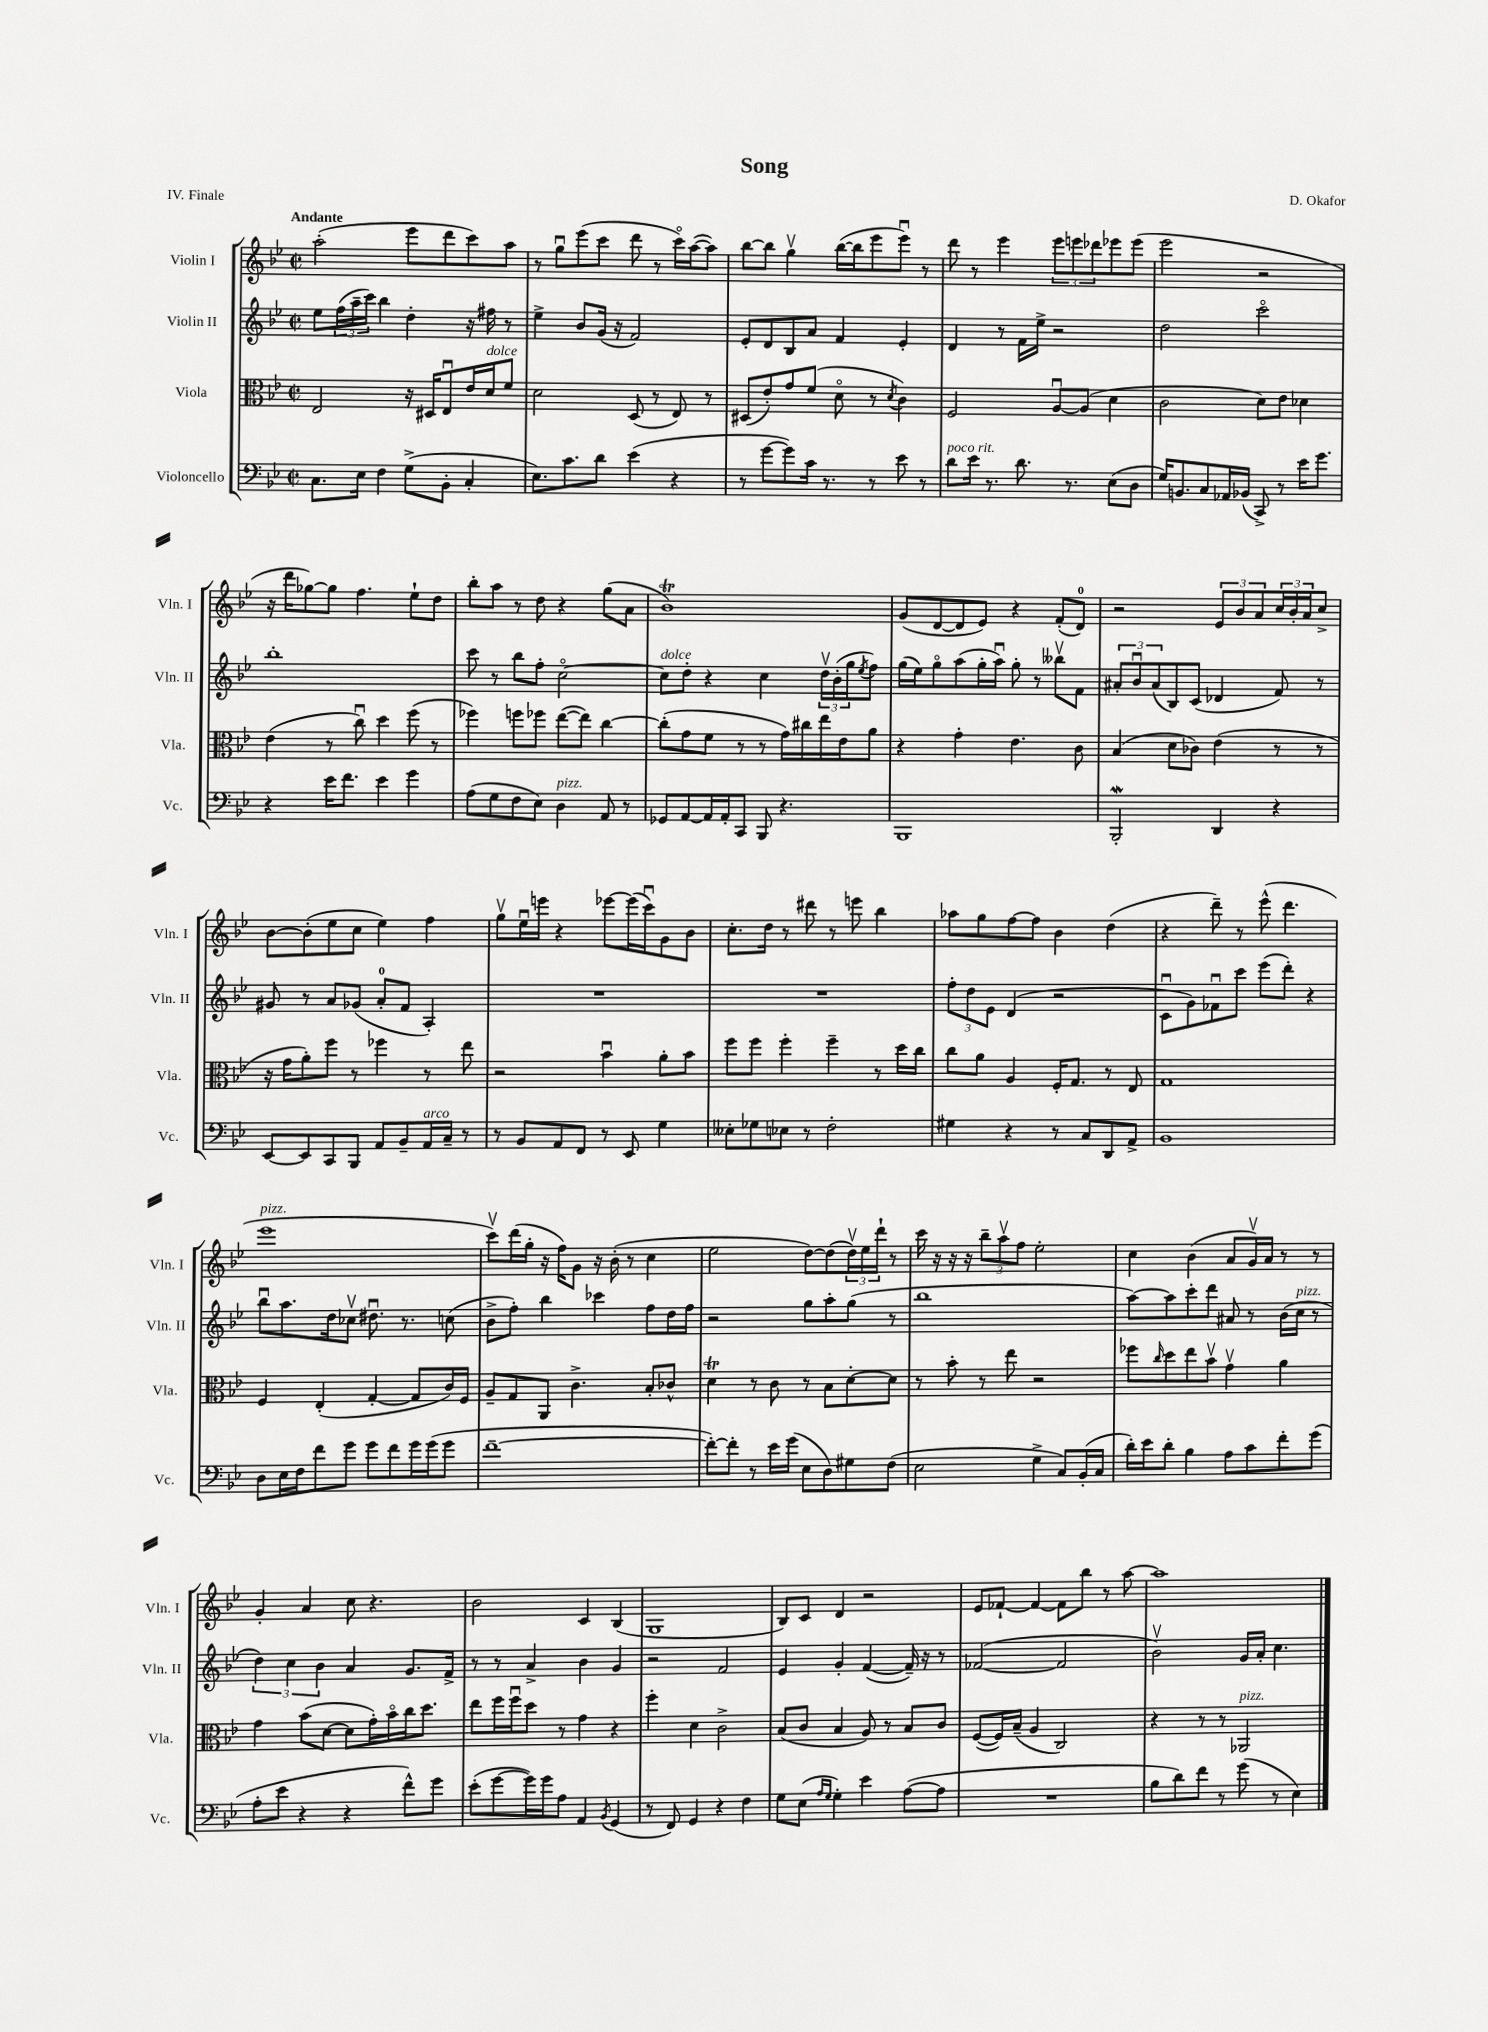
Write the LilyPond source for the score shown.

\header { title = "Song" composer = "D. Okafor" piece = "IV. Finale" }
<<
\new StaffGroup <<
\new Staff = "s0" \with { instrumentName = "Violin I" shortInstrumentName = "Vln. I" } {
    \clef treble \key bes \major \defaultTimeSignature \time 2/2 \tempo "Andante"
    a''2-.( ees'''8 d'''8 c'''8) a''8 |
    r8 g''8\downbow ees'''8( c'''8 d'''8 r8 c'''16\flageolet) a''16~( a''8) |
    bes''8~ bes''8 g''4\upbow bes''16~( bes''16 ees'''8 ees'''8\downbow) r8 |
    d'''8 r8 ees'''4 \tuplet 3/2 { ees'''8 e'''8 des'''8 } ees'''8 ees'''8( |
    ees'''2 r2 |
    r16 d'''16 ges''8~) ges''8 f''4. ees''8-! d''8 |
    bes''8-. a''8 r8 d''8 r4 g''8( a'8 |
    bes'1\trill) |
    g'8( d'8~ d'8 ees'8) r4 f'8-.( d'8-0) |
    r2 \tuplet 3/2 { ees'8 bes'8 a'8 } \tuplet 3/2 { c''16 bes'16-. a'16 } c''8-> |
    bes'8~ bes'8-.( ees''8 c''8 ees''4) f''4 |
    g''8\upbow ees''16\downbow e'''16 r4 ees'''8~ ees'''16( c'''16\downbow) g'8 bes'8 |
    c''8.-. d''16 r8 dis'''8 r8 e'''8 bes''4 |
    aes''8 g''8 f''8~ f''8 bes'4 d''4( |
    r4 d'''8--) r8 ees'''8-^( d'''4. |
    ees'''1^\markup { \italic "pizz." } |
    c'''8\upbow) d'''16( g''16-. r16 f''16) g'8 r16 bes'16-.( r8 c''4 |
    ees''2 d''8~) d''8( \tuplet 3/2 { d''16\upbow) ees''16 d'''16-! } r8 |
    c'''16 r16 r16 r16 \tuplet 3/2 { bes''8-- a''8\upbow f''8 } ees''2-. |
    c''4 bes'4( a'8 g'16\upbow) a'16 r8 r8 |
    g'4-. a'4 c''8 r4. |
    bes'2 c'4 bes4( |
    g1 |
    bes8) c'8 d'4 r2 |
    ees'8 fes'8~-! fes'4~ fes'8 bes''8 r8 a''8~ |
    a''1 \bar "|." |
}
\new Staff = "s1" \with { instrumentName = "Violin II" shortInstrumentName = "Vln. II" } {
    \clef treble \key bes \major \defaultTimeSignature \time 2/2
    ees''8 \tuplet 3/2 { f''16( a''16-- c'''16) } bes''4 d''4-. r16 fis''16 r8 |
    ees''4-> bes'8 g'16( r16 f'2) |
    ees'8-. d'8 bes8 a'8 f'4 ees'4-. |
    d'4 r8 f'16 ees''16-> r2 |
    d''2 c'''2\flageolet |
    bes''1-. |
    c'''8 r8 bes''8 f''8-. c''2~\flageolet |
    c''8^\markup { \italic "dolce" } d''8-. r4 c''4 \tuplet 3/2 { d''16\upbow bes'16-.( g''16 } \acciaccatura { ees''8 } f''8) |
    g''16( ees''16) g''8\flageolet a''8( g''16-. a''16\downbow) g''8-. r8 beses''8\upbow f'8 |
    \tuplet 3/2 { ais'8-. bes'8\downbow ais'8( } bes8) c'8( des'4 f'8) r8 |
    gis'8 r8 a'8 ges'8( a'8-0-. f'8 a4-.) |
    R1 |
    R1 |
    \tuplet 3/2 { f''8-. d''8 ees'8 } d'4( r2 |
    c'8\downbow g'8) fes'8\downbow c'''8 ees'''8( d'''8-.) r4 |
    bes''8\downbow a''8. d''16 ces''8\upbow dis''8.\downbow r8. c''8( |
    bes'8-> f''8-.) bes''4 ces'''4 f''8 d''16 f''16 |
    r2 g''8 a''8-. g''8( r8 |
    bes''1 |
    a''8~) a''8 c'''8-. d'''8 ais'8 r8 bes'16( c''16^\markup { \italic "pizz." } r8 |
    \tuplet 3/2 { d''4) c''4 bes'4 } a'4 g'8. f'16-> |
    r8 r8 a'4-> bes'4 g'4 |
    r2 f'2 |
    ees'4 g'4-. f'4~( f'16--) r16 r8 |
    fes'2~( fes'2 |
    bes'2\upbow) g'16 a'16-. c''4. \bar "|." |
}
\new Staff = "s2" \with { instrumentName = "Viola" shortInstrumentName = "Vla." } {
    \clef alto \key bes \major \defaultTimeSignature \time 2/2
    ees2 r16 dis16 ees8\downbow ees'16 d'16^\markup { \italic "dolce" } f'8 |
    d'2 d8( r8 ees8) r8 |
    dis8( ees'8-.) g'8 f'8( d'8\flageolet r8 \acciaccatura { d'8 } c'4) |
    f2 a8~\downbow a8( d'4 |
    c'2 d'8) ees'8 des'4 |
    ees'4( r8 c''8\downbow) d''4 f''8( r8 |
    fes''4) f''8 fes''8 ees''8~( ees''8) c''4~ |
    c''8-.( g'8 f'8 r8 r8 g'16) cis''16 ees''16 ees'16 a'8 |
    r4 g'4-. ees'4. c'8 |
    bes4( d'8 ces'8) ees'4( r8 r8 |
    r16 g'16 a'8-.) f''8 r8 fes''4 r8 ees''8 |
    r2 bes'4\downbow a'8-. bes'8 |
    f''8 f''8 f''4-. f''4-- r8 d''16 c''16 |
    c''8 a'8 a4 f16-. g8. r8 ees8 |
    g1 |
    f4 ees4-.( g4~-. g8 c'16) f16 |
    a8-- g8 a,8 c'4.-> bes8-. ces'8-^ |
    d'4\trill r8 c'8 r8 bes8 d'8~-. d'8 |
    r8 bes'8-. r8 ees''8 r2 |
    fes''8 \grace { c''16 } d''8 ees''8 bes'8\upbow g'4\upbow a'4 |
    g'4 bes'8( d'8~ d'8 g'16-.) bes'16\flageolet c''16 d''8. |
    ees''8 f''16 f''16\downbow d''8 r8 g'4 r4 |
    f''4-. d'4 c'2-> |
    bes8( c'8 bes4 a8) r8 bes8 c'8 |
    f8~( f16) bes16--( a4 c2) |
    r4 r8 r8 aes,2^\markup { \italic "pizz." } \bar "|." |
}
\new Staff = "s3" \with { instrumentName = "Violoncello" shortInstrumentName = "Vc." } {
    \clef bass \key bes \major \defaultTimeSignature \time 2/2
    c8. ees16 f4 g8->( bes,8-. c4-. |
    ees8.) c'8. d'8 ees'4( r4 |
    r8 g'8~ g'8) c'16 r8. r8 ees'8 r8 |
    d'8^\markup { \italic "poco rit." } ees'16 r8. d'8. r8. ees8( d8 |
    g16) b,8. c8 aes,16 bes,16( c,8->) r8 ees'16 g'8. |
    r4 ees'16 f'8. ees'4 g'4 |
    a8( g8 f8 ees8) d4^\markup { \italic "pizz." } a,8 r8 |
    ges,8 a,8~ a,16 a,16-. c,8 bes,,8 r4. |
    bes,,1 |
    bes,,2-.\mordent d,4 r4 |
    ees,8~ ees,8 c,8 bes,,8 a,8 bes,8-- a,16^\markup { \italic "arco" } c16-- r8 |
    r8 bes,8 a,8 f,8 r8 ees,8 g4 |
    eeses8-. ges8 ees8 r8 f2-. |
    gis4 r4 r8 c8 d,8 a,8-> |
    bes,1 |
    d8 ees16 f16 f'8 g'8 g'8 f'8 g'16 g'16( g'8 |
    f'1~-- |
    f'8~-.) f'8-. r8 ees'16 g'16( ees8 d8) gis8 f8( |
    ees2 g4-> c8) bes,16-.( c16 |
    d'16-.) ees'16 d'8-. bes4 a8 c'8 f'8-. g'8( |
    a8-. ees'8 r4 r4 f'8-^) g'8 |
    ees'8-.( g'8~ g'16) g'16 a8 a,4 \acciaccatura { bes,8 } g,4( |
    r8 f,8) g,4 r4 f4 |
    g8 ees8( \grace { a16 g16 } g4-.) ees'4 a8~( a8 |
    R1 |
    bes8 d'8) f'8 r8 g'8( r8 ees4) \bar "|." |
}
>>
>>
\layout { \context { \Score \remove "Bar_number_engraver" } }
